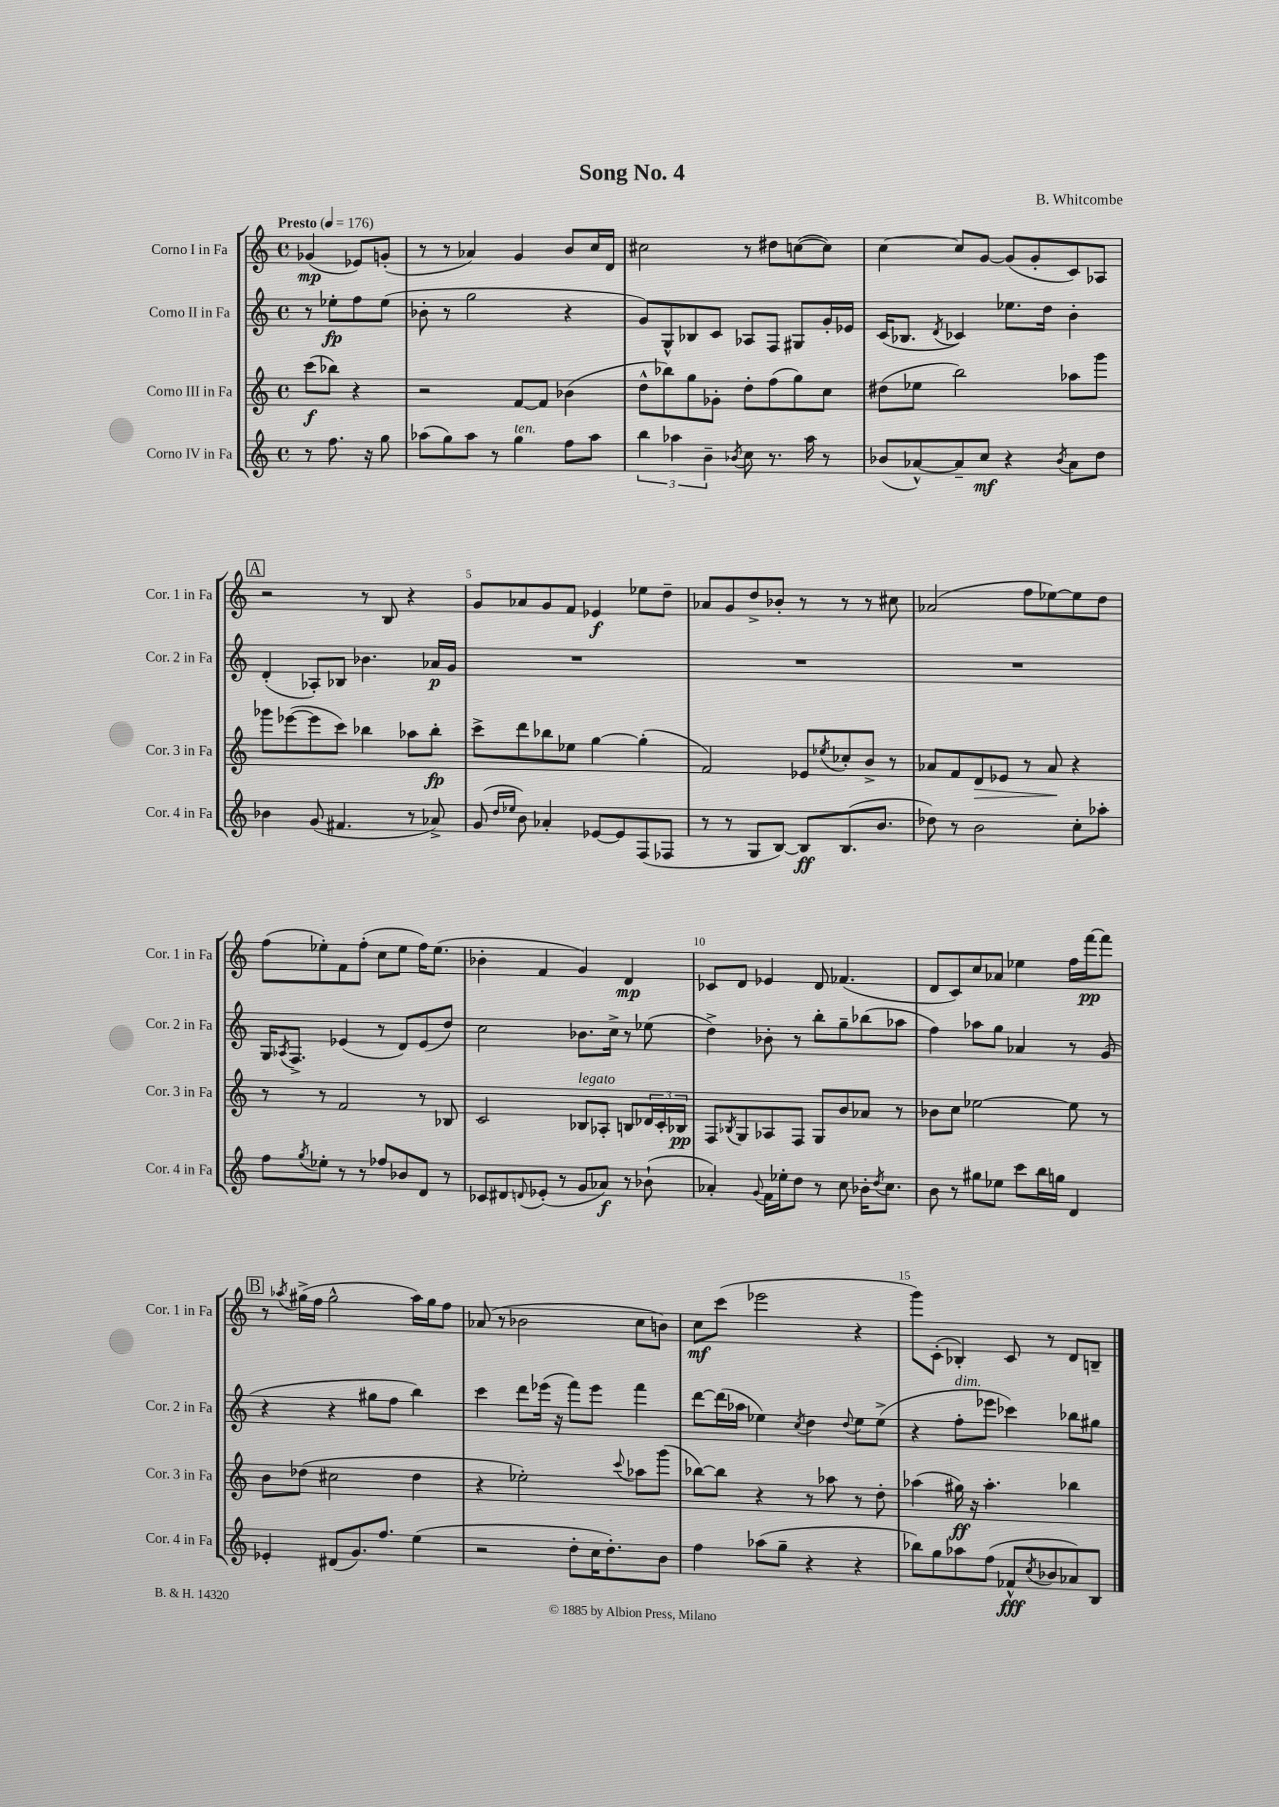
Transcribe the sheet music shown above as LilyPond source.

\header { title = "Song No. 4" composer = "B. Whitcombe" }
<<
\new StaffGroup <<
\new Staff = "s0" \with { instrumentName = "Corno I in Fa" shortInstrumentName = "Cor. 1 in Fa" } {
    \clef treble \key c \major \defaultTimeSignature \time 4/4 \partial 2 \tempo "Presto" 4 = 176
    ges'4\mp( ees'8) g'8-.( |
    r8 r8 aes'4) g'4 b'8 c''16 d'16 |
    cis''2 r8 dis''8 c''8~( c''8) |
    c''4~ c''8 g'8~ g'8( g'8-. c'8) aes8 |
    \mark \markup { \box "A" } r2 r8 b8 r4 |
    g'8 aes'8 g'8 f'8 ees'4\f ees''8 d''8-- |
    aes'8 g'8 d''8-> bes'8-. r8 r8 r8 cis''8 |
    aes'2( f''8 ees''8~) ees''8 d''8 |
    f''8( ees''8-.) f'8 f''8-.( c''8 ees''8 f''16) ees''8.( |
    bes'4-. f'4 g'4) d'4\mp |
    ces'8 d'8 ees'4 d'8 fes'4.( |
    d'8 c'8) c''8 aes'8 ees''4 f''16 f'''16~\pp f'''8 |
    \mark \markup { \box "B" } r8 \acciaccatura { aes''8 } gis''16->( f''16 gis''2-^ aes''16) gis''16 f''8 |
    aes'8( r8 bes'2 c''8 b'8) |
    c''8\mf c'''8( ees'''2 r4 |
    g'''8) c'8-.( bes4-.) c'8 r8 d'8 b8-- \bar "|." |
}
\new Staff = "s1" \with { instrumentName = "Corno II in Fa" shortInstrumentName = "Cor. 2 in Fa" } {
    \clef treble \key c \major \defaultTimeSignature \time 4/4 \partial 2
    r8 ees''8-.\fp f''8 ees''8( |
    bes'8-. r8 g''2 r4 |
    g'8) g8-^ bes8 c'8 aes8 f8 gis8 g'16-. ees'16 |
    c'16( bes8. \acciaccatura { d'8 } ces'4) ees''8. d''16 b'4-. |
    \mark \markup { \box "A" } d'4-.( aes8-.) bes8 bes'4. aes'16\p g'16 |
    R1 |
    R1 |
    R1 |
    g16 \acciaccatura { aes8 } f8.-> ees'4( r8 d'8) ees'8( d''8) |
    c''2 bes'8. c''16-> r8 ees''8( |
    d''4->) bes'8-. r8 b''8-. g''8-- bes''8( aes''8 |
    f''4) aes''8 g''8 aes'4 r8 g'8( |
    \mark \markup { \box "B" } r4 r4 gis''8 f''8 b''4) |
    c'''4 d'''8 ees'''16( r16 f'''8) ees'''8 f'''4 |
    d'''8~ d'''16( aes''16 ees''4) \acciaccatura { c''8 } d''4 \appoggiatura { d''8 } ees''8 ees''8->( |
    r4 f''8-.^\markup { \italic "dim." } ees'''8 ces'''4) bes''8 gis''8 \bar "|." |
}
\new Staff = "s2" \with { instrumentName = "Corno III in Fa" shortInstrumentName = "Cor. 3 in Fa" } {
    \clef treble \key c \major \defaultTimeSignature \time 4/4 \partial 2
    c'''8\f( bes''8) r4 |
    r2 f'8~ f'8 bes'4( |
    d''8-^ bes''8) g''8 ges'8-. d''8-. f''8( g''8) c''8 |
    dis''8( ees''8 b''2) aes''8 g'''8 |
    \mark \markup { \box "A" } ges'''8 ees'''8~( ees'''8 c'''8) bes''4 aes''8 bes''8-.\fp |
    c'''8-> d'''8 bes''8 ees''8 g''4~ g''4-.( |
    f'2) ees'8 \acciaccatura { ees''8 } ces''8-. b'8-> r8 |
    aes'8 f'8 d'8\> ees'8 r8 aes'8\! r4 |
    r8 r8 f'2 r8 bes8 |
    c'2 bes8^\markup { \italic "legato" } aes8-. b8 \tuplet 3/2 { des'16 c'16-. bes16\pp } |
    f8 \acciaccatura { bes8 } g8 aes8 f8 g8 b'8 aes'8 r8 |
    bes'8 c''8 ees''2~ ees''8 r8 |
    \mark \markup { \box "B" } b'8 des''8( cis''2 des''4 |
    r4 ees''2-.) \appoggiatura { c'''8 } aes''8 g'''8( |
    bes''8~) bes''8 r4 r8 aes''8 r8 d''8-. |
    aes''4( gis''16\ff) r16 aes''4.-. bes''4 \bar "|." |
}
\new Staff = "s3" \with { instrumentName = "Corno IV in Fa" shortInstrumentName = "Cor. 4 in Fa" } {
    \clef treble \key c \major \defaultTimeSignature \time 4/4 \partial 2
    r8 f''8. r16 g''8 |
    aes''8( g''8) aes''8 r8 g''4^\markup { \italic "ten." } f''8 aes''8 |
    \tuplet 3/2 { b''4 aes''4 b'4-- } \acciaccatura { bes'8 } c''8 r8. aes''16 r8 |
    bes'8( aes'8~-^) aes'8-- c''8\mf r4 \acciaccatura { bes'8 } aes'8 d''8 |
    \mark \markup { \box "A" } bes'4 g'8( fis'4. r8 aes'8->) |
    g'8( \grace { d''16 ees''16 } b'8) aes'4-. ees'8~ ees'8 f8( fes8 |
    r8 r8 g8 b8~) b8\ff b8.( b'8. |
    des''8) r8 b'2 c''8-. aes''8-. |
    f''8 \acciaccatura { g''8 } ees''8-. r8 r8 fes''8 bes'8 d'8 r8 |
    ces'8 dis'8 \appoggiatura { d'8 } ees'8-.( r8 g'8 aes'8\f) r8 bes'8-!( |
    aes'4-.) \appoggiatura { g'8 } f'16 ees''16-. d''8 r8 c''8 bes'16-. \acciaccatura { d''8 } c''8. |
    b'8 r8 gis''8 ees''8 c'''8 b''16 g''16 d'4 |
    \mark \markup { \box "B" } ees'4-. dis'8( g'8.) f''8. e''4( |
    r2 d''8-. c''16 d''8.-.) b'8 |
    f''4 aes''8( g''8-- r4 r4 |
    bes''8) g''8 aes''8 f''8( fes'8-^\fff \acciaccatura { c''8 } bes'8 aes'8) b8 \bar "|." |
}
>>
>>
\layout { \context { \Score \override BarNumber.break-visibility = ##(#f #t #t) barNumberVisibility = #(every-nth-bar-number-visible 5) } }
